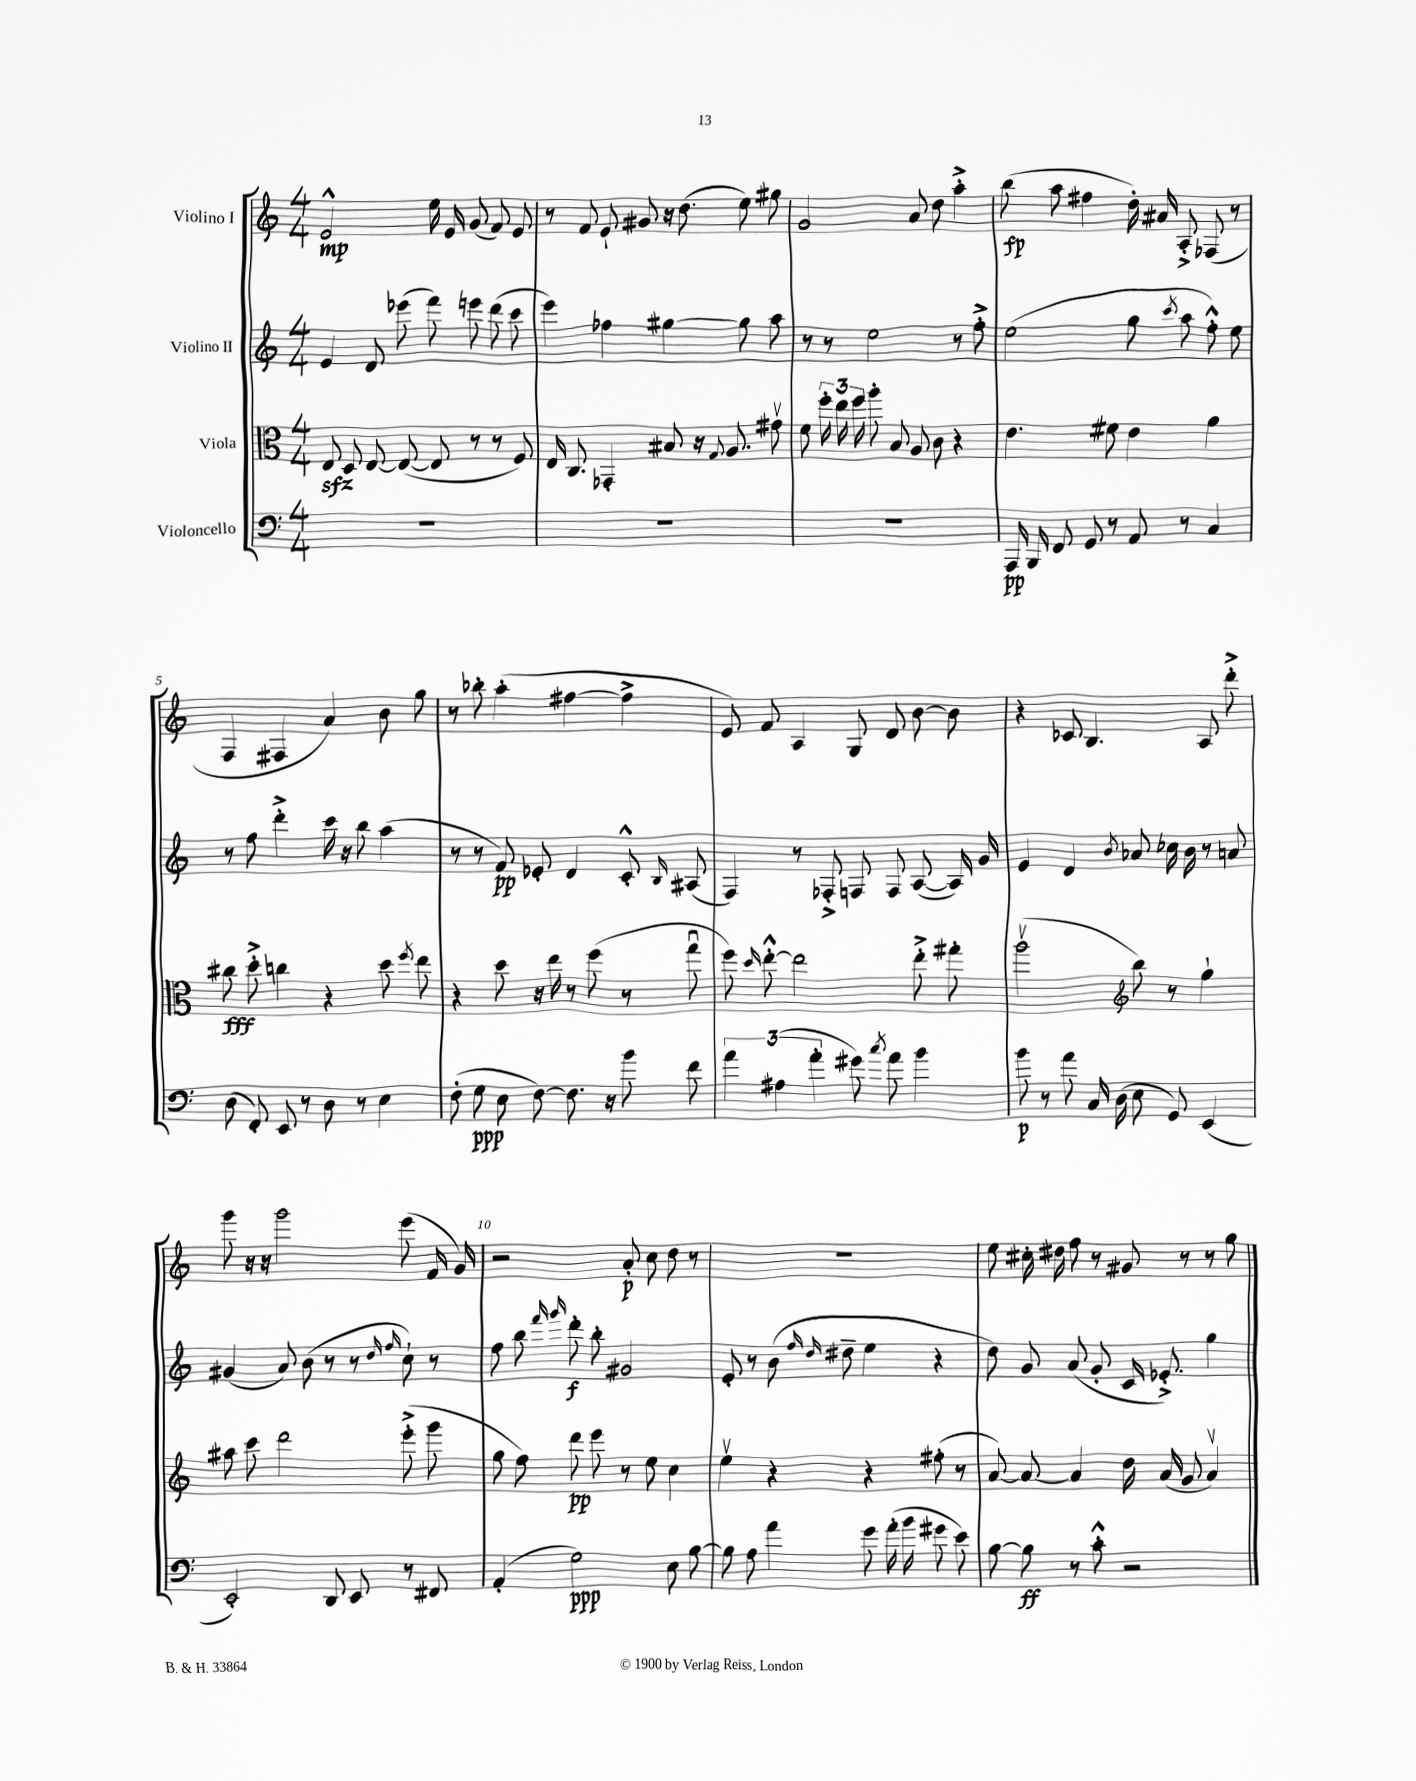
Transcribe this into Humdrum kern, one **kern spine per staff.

**kern	**kern	**kern	**kern
*staff4	*staff3	*staff2	*staff1
*clefF4	*clefC3	*clefG2	*clefG2
*k[]	*k[]	*k[]	*k[]
*M4/4	*M4/4	*M4/4	*M4/4
1r	8E	4e	2e^^
.	8D	.	.
.	[8E	8d	.
.	(8E_	(8eee-	.
.	8E]	8fff)	16ee
.	.	.	16e
.	8r	8eee	(8g
.	8r	(8ddd	8f)
.	8F)	8ccc	8e
=	=	=	=
1r	16E	4eee)	8r
.	8.C	.	.
.	.	.	8f
.	4GG-'	4ff-	8e`
.	.	.	8g#
.	8B#	[4gg#	16r
.	.	.	(8.dd
.	16r	.	.
.	8qqG	.	.
.	8.A	.	.
.	.	8gg#]	8ee)
.	8g#v	8aa	8gg#
=	=	=	=
1r	8f	8r	2g
.	24ff'	8r	.
.	24ee	.	.
.	24ff	.	.
.	8aa'	2ee	.
.	8B	.	.
.	8A	.	8a
.	8c	.	8dd
.	4r	8r	4aa'^
.	.	8ff'^	.
=	=	=	=
16AAA	4.e	(2ee	(8bb
16BBB	.	.	.
8FF	.	.	8aa
8GG	.	.	4ff#
8r	8f#	.	.
8AA	4e	8gg	16dd')
.	.	.	16a#
.	.	8qccc	.
8r	.	8aa	8A'^
4C	4a	8ff'^^)	(8F-
.	.	8ee	8r
=	=	=	=
(8D	8cc#	8r	4F
8FF')	8dd'^	8ff	.
8EE	4cc	4ddd'^	4F#
8r	.	.	.
8D	4r	16ccc	4a)
.	.	16r	.
8r	.	8bb	.
4E	8dd	(4aa	8b
.	8qff	.	.
.	8ee	.	8gg
=	=	=	=
(8F'	4r	8r	8r
8G	.	8r	8bb-'
8E	8dd	8f)	(4aa'
[8F)	16r	8e-'	.
.	16ee	.	.
8.F]	8r	4d	[4ff#
.	(8ff	.	.
16r	.	.	.
8b	8r	8c'^^	4ff#^]
.	.	16qqB	.
8f	8ggu	(8A#	.
=	=	=	=
6a	8ff)	4F)	8e)
.	16qqdd	.	.
.	[8ee'^^	.	8f
(6A#	.	.	.
.	2ee]	8r	4A
6a'	.	.	.
.	.	8F-'^	.
8g#)	.	8F	8G
8qcc	.	.	.
8a	.	8F	8d
4b	8ee'^	([8A	[8b
.	8gg#'	16A])	8b]
.	.	16g	.
=	=	=	=
8b	(2aav	4e	4r
8r	.	.	.
8a	.	4d	8c-
16C	.	.	4.B
(16D	.	.	.
*	*clefG2	*	*
.	.	8qb	.
8E	8bb)	8a-	.
8GG)	8r	16cc-	.
.	.	16b	.
(4EE	4gg`	8r	8A
.	.	8a	8ddd'^
=	=	=	=
2EE')	8aa#	(4g#	8ggg
.	8ccc	.	16r
.	.	.	16r
.	2ddd	8a)	2ggg
.	.	(8b	.
8DD	.	8r	.
8EE	.	8r	.
.	.	16qqdd	.
.	.	16qqff	.
8r	(8eee'^	8cc`)	(8eee
8FF#	8ggg	8r	16f
.	.	.	16g)
=	=	=	=
(4AA'	8gg	8ff	2r
.	8ff)	8bb	.
.	.	16qqfff	.
.	.	16qqggg	.
2G)	8ddd	8ddd'	.
.	8eee	8bb'	.
.	8r	2g#	8a'
.	8ee	.	8cc
8E	4cc	.	8dd
[8B	.	.	8r
=	=	=	=
8B]	4eev	8e'	1r
8A	.	8r	.
4a	4r	(8b	.
.	.	16qqff	.
.	.	16qqdd	.
.	.	8dd#~	.
8g	4r	4ee	.
(16a'	.	.	.
16b	.	.	.
8g#	(8ff#'	4r	.
8e)	8r	.	.
=	=	=	=
[8B	[8a)	8dd)	8ee
8B]	8a_	8g	16cc#'
.	.	.	16dd#
8r	4a]	(8a	8ff
8c'^^	.	8g'	8r
2r	16dd	16c	8g#
.	(16a	8.e-'^)	.
.	8g	.	8r
.	4av)	4gg	8r
.	.	.	8gg
==	==	==	==
*-	*-	*-	*-
